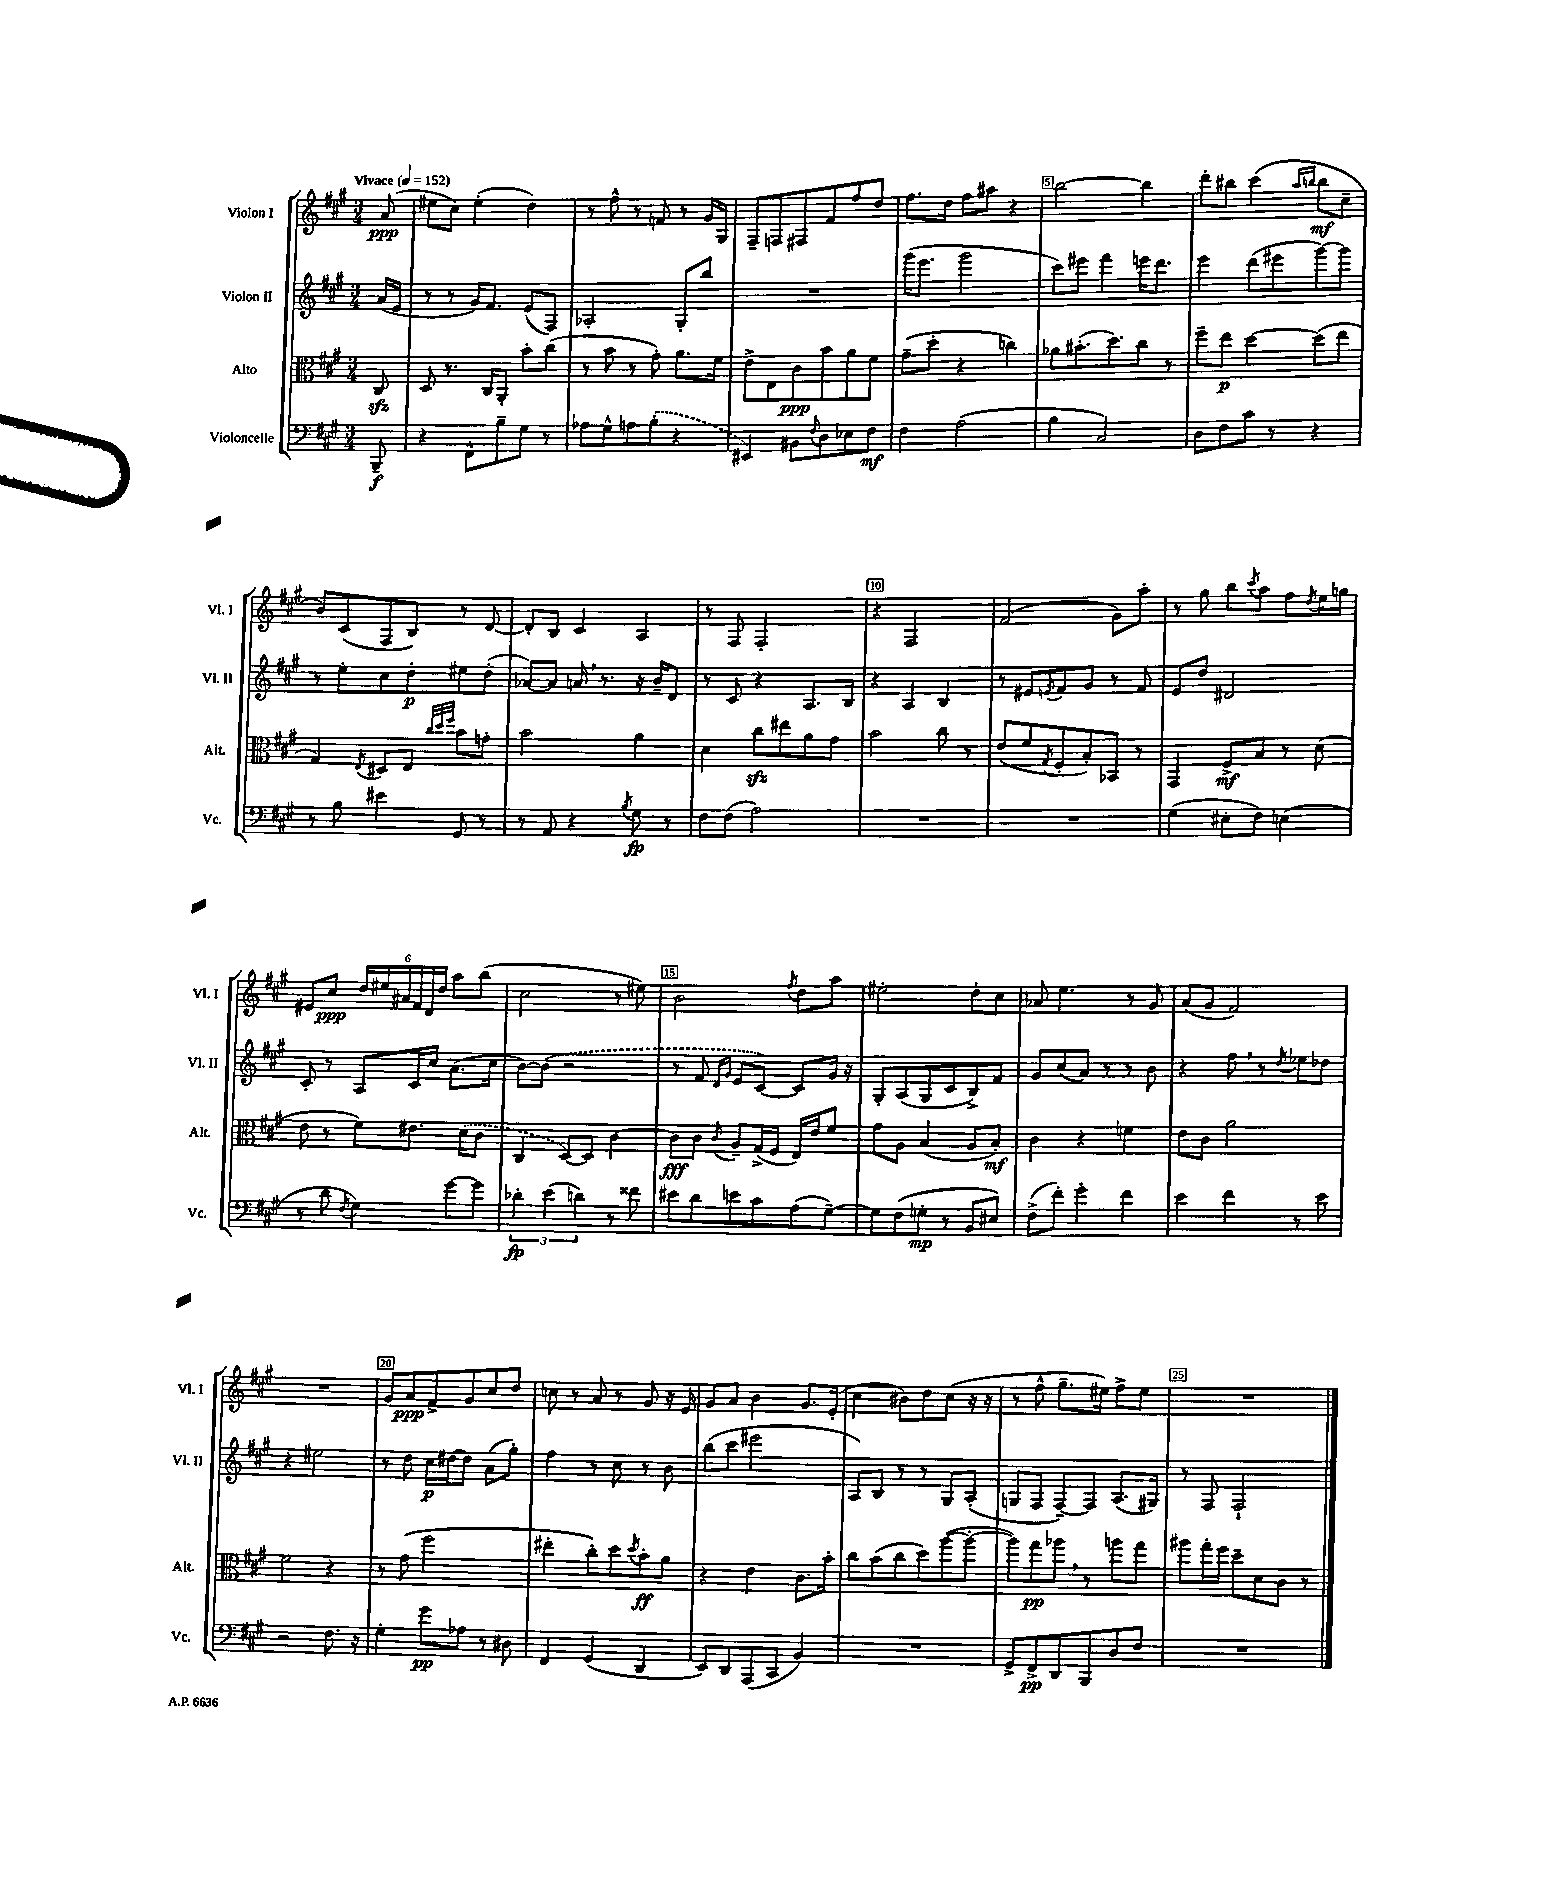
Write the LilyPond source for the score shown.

<<
\new StaffGroup <<
\new Staff = "s0" \with { instrumentName = "Violon I" shortInstrumentName = "Vl. I" } {
    \clef treble \key a \major \numericTimeSignature \time 3/4 \partial 8 \tempo "Vivace" 4 = 152
    a'8\ppp( |
    eis''8 cis''8) eis''4-.( d''4) |
    r8 fis''8-^ r8 f'8 r8 gis'16 gis16 |
    fis8-- f8 fis8 fis'8 fis''8 d''8 |
    fis''8. d''16 fis''8 ais''8 r4 |
    b''2~ b''4 |
    d'''8-. bis''8 cis'''4( \grace { a''16 b''16 } b''8\mf cis''8-- |
    b'8) cis'8( fis8 b8) r8 d'8~ |
    d'8-. b8 cis'4 a4 |
    r8 fis8 fis2-. |
    r4 fis2 |
    fis'2( gis'8) a''8-. |
    r8 gis''8 b''8 \acciaccatura { cis'''8 } a''8 fis''8 \acciaccatura { d''8 } e''16 g''16 |
    eis'8 cis''8\ppp \tuplet 6/4 { d''16 eis''16 ais'16 fis'16 d'16 d''16 } a''8 b''8( |
    cis''2 r8 eis''8) |
    b'2 \acciaccatura { fis''8 } d''8 a''8 |
    eis''2-. d''8-. cis''8 |
    aes'8 e''4. r8 gis'8 |
    a'8( gis'8 fis'2) |
    R2. |
    gis'8 a'8\ppp fis'8-> gis'8 cis''8 d''8 |
    c''8 r8 a'8 r8 gis'8 r16 e'16 |
    gis'8 a'8 b'4 gis'8. e'16-.( |
    cis''4 bis'8) d''8 cis''8( r16 r16 |
    r8 fis''8-^ gis''8.-- eis''16) fis''8-> eis''8 |
    R2. \bar "|." |
}
\new Staff = "s1" \with { instrumentName = "Violon II" shortInstrumentName = "Vl. II" } {
    \clef treble \key a \major \numericTimeSignature \time 3/4 \partial 8
    a'16( e'16 |
    r8 r8 gis'16) fis'8. e'8( fis8) |
    aes2-. gis8-. b''8 |
    R2. |
    gis'''16( e'''8. gis'''2 |
    cis'''8) eis'''8 fis'''4 e'''16 d'''8. |
    e'''4 d'''8( eis'''8 gis'''8~) gis'''8 |
    r8 e''8-. cis''8 d''8-.\p eis''8 d''8-.( |
    aes'8~) aes'8 a'16 \breathe r8. r16 b'16-- d'8 |
    r8 cis'8 r4 a8. b16 |
    r4 a4 b4 |
    r8 eis'8 \acciaccatura { e'8 } fis'8 gis'8 r8 fis'8 |
    e'8 d''8 dis'2 |
    cis'8-. r8 a8 cis'16 cis''16 a'8.( cis''16 |
    b'8~) \once \slurDashed b'8( r2 |
    r8 fis'8 \grace { d'16 gis'16 } e'8 cis'8~) cis'8 gis'16 r16 |
    gis8-. a8( gis8 cis'8 b8->) fis'8 |
    gis'8 cis''8( a'8) r8 r8 b'8 |
    r4 fis''8 \breathe r8 \acciaccatura { d''8 } ees''8 des''8 |
    r4 eis''2 |
    r8 d''8 cis''16\p dis''16~ dis''8 a'8( gis''8-.) |
    fis''4 r8 cis''8 r8 b'8 |
    b''8( cis'''8 eis'''2 |
    a8) b8 r8 r8 gis8 a8-.( |
    g8 fis8 fis8~--) fis8 a8.( gis16) |
    r8 fis8 fis2-! \bar "|." |
}
\new Staff = "s2" \with { instrumentName = "Alto" shortInstrumentName = "Alt." } {
    \clef alto \key a \major \numericTimeSignature \time 3/4 \partial 8
    cis8\sfz |
    d8 r8. cis16 a,8-. b'8-. cis''8( |
    r8 b'8 r8 gis'8-.) a'8. fis'16 |
    e'8-> e8 cis'8\ppp b'8 a'8 fis'8 |
    gis'8--( d''8-. r4 c''4) |
    aes'8 bis'8.-.( d''8.) cis''8 r8 |
    fis''8-- e''8\p d''4~ d''8( e''8 |
    gis4) \acciaccatura { e8 } dis8 e8 \grace { cis''32 d''32 fis''32 } b'8 g'8-. |
    b'2 a'4 |
    d'4 cis''8\sfz eis''8 a'8 gis'8 |
    b'2 cis''8 r8 |
    e'8( fis'8 \acciaccatura { gis8 } fis8-. b8-.) bes,8 r8 |
    gis,4 fis8->\mf b8 r8 d'8( |
    e'8 r8 fis'8) eis'8. \once \slurDashed d'16( cis'8 |
    cis4 d8~) d8 cis'4~ |
    cis'8\fff cis'8 \acciaccatura { cis'8 } a8-- gis16->( fis16 e16) e'16 fis'8 |
    gis'8 a8 b4( a8 b8-.\mf) |
    cis'4 r4 f'4 |
    e'8 cis'8 a'2 |
    fis'2 r4 |
    r8 gis'8( fis''2 |
    eis''4-. cis''8-.) d''8 \acciaccatura { d''8 } b'8-.\ff a'8 |
    r4 e'4 cis'8. b'16-. |
    cis''8 b'8( cis''8 d''8) a''8~( a''8~-. |
    a''8) gis''8\pp aes''8 \breathe r8 a''8 gis''8 |
    ais''8 gis''16-. fis''16 d''8-- d'8 cis'8 r8 \bar "|." |
}
\new Staff = "s3" \with { instrumentName = "Violoncelle" shortInstrumentName = "Vc." } {
    \clef bass \key a \major \numericTimeSignature \time 3/4 \partial 8
    b,,8--\f |
    r4 fis,8-^ b8-- gis8 r8 |
    aes8 gis8-^ a8 \once \slurDashed b8-.( r4 |
    eis,4) bis,8 \appoggiatura { fis8 } d8 ees8 fis8\mf |
    fis4 a2( |
    b4 cis2) |
    d8 fis8 cis'8 r8 r4 |
    r8 b8 eis'4 gis,8 r8 |
    r8 a,8 r4 \acciaccatura { b8 } gis8\fp r8 |
    fis8 fis8( a2) |
    R2. |
    R2. |
    gis4( eis8-. fis8) e4( |
    r8 d'8 \acciaccatura { fis8 } gis4) gis'8~ gis'8 |
    \tuplet 3/2 { des'4-.\fp e'4( d'4) } r8 fisis'8 |
    eis'8 d'8 e'8 cis'8 a8( gis8~--) |
    gis8 fis8( g8-.\mp r8 b,8 eis8) |
    fis8->( fis'8-.) gis'4-. fis'4 |
    e'4 fis'4 r8 e'8 |
    r2 fis8. r16 |
    gis4-. gis'8\pp aes8 r8 dis8 |
    fis,4 gis,4( d,4 |
    e,8) d,8 a,,8( cis,8 b,4) |
    R2. |
    gis,8-> fis,8->\pp d,8 b,,8 d8 fis8 |
    R2. \bar "|." |
}
>>
>>
\layout { \context { \Score \override BarNumber.break-visibility = ##(#f #t #t) barNumberVisibility = #(every-nth-bar-number-visible 5) \override BarNumber.stencil = #(make-stencil-boxer 0.1 0.3 ly:text-interface::print) } }
